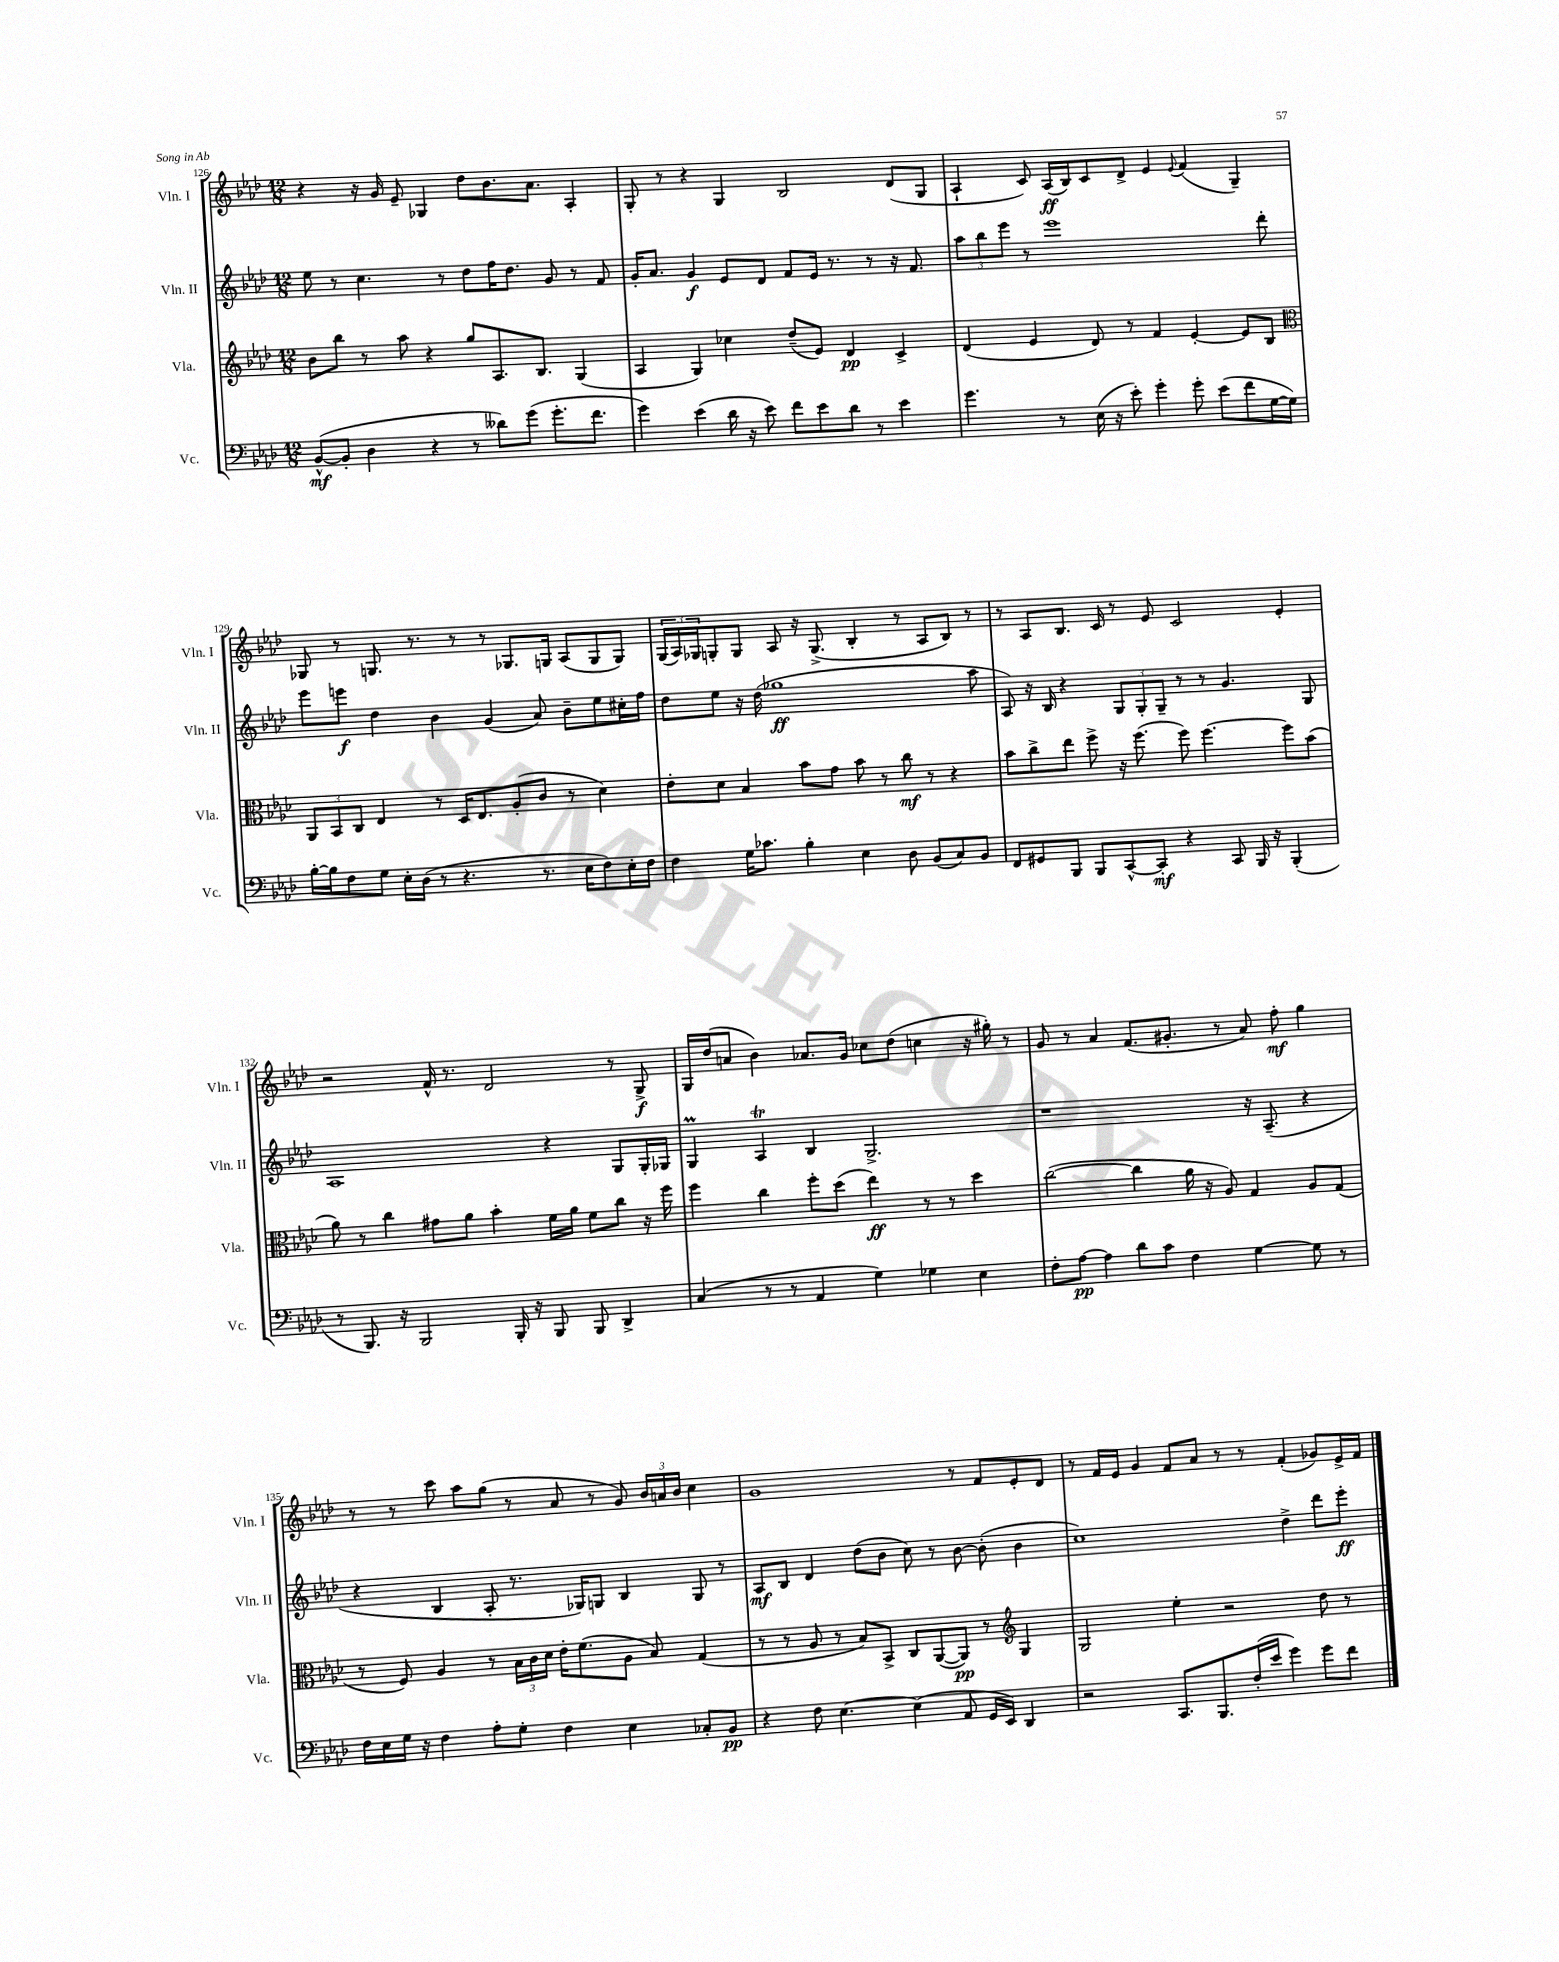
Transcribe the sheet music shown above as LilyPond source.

<<
\new StaffGroup <<
\new Staff = "s0" \with { instrumentName = "Vln. I" shortInstrumentName = "Vln. I" } {
    \clef treble \key aes \major \numericTimeSignature \time 12/8
    r4 r16 g'16 ees'8-- ges4 des''8 bes'8. aes'8. aes4-. |
    g8-. r8 r4 g4 bes2 des'8( g8 |
    aes4-! c'8) aes16\ff( bes16) c'8 des'8-> ees'4 \appoggiatura { ees'8 } f'4( g4--) |
    ges8 r8 g8. r8. r8 r8 ges8. g16 aes8( g8 g8) |
    \tuplet 3/2 { g16( aes16) ges16 } g8-. g8 aes8 r16 g8.->( bes4-. r8 aes8 bes8) r8 |
    r8 aes8 bes8. c'16 r8 ees'8 c'2 ees'4-. |
    r2 f'16-^ r8. des'2 r8 g8->\f |
    g16 des''16( a'8 bes'4) aes'8. g'16 ces''8 des''8( c''4 r16 gis''16-.) r8 |
    g'8 r8 aes'4 f'8.( gis'8.-. r8 aes'8) f''8-.\mf g''4 |
    r8 r8 c'''8 aes''8 g''8( r8 aes'8 r8 g'8) \tuplet 3/2 { bes'16 a'16 bes'16 } c''4 |
    g'1 r8 f'8 ees'8-. des'8 |
    r8 f'16 ees'16 g'4 f'8 aes'8 r8 r8 f'4-.( ges'8) ees'16-> f'16 \bar "|." |
}
\new Staff = "s1" \with { instrumentName = "Vln. II" shortInstrumentName = "Vln. II" } {
    \clef treble \key aes \major \numericTimeSignature \time 12/8
    ees''8 r8 c''4. r8 des''8 f''16 des''8. g'8 r8 f'8 |
    g'16-. aes'8. g'4\f ees'8 des'8 f'8 ees'16 r8. r8 r16 f'8. |
    \tuplet 3/2 { aes''8 bes''8 ees'''8 } r8 ees'''1 des'''8-. |
    ees'''8 e'''8\f des''4 bes'4 g'4( aes'8) bes'8-- ees''8 cis''16-. f''16 |
    des''8 ees''8 r16 des''16( ges''1\ff aes''8 |
    aes8) r16 bes16 r4 \tuplet 3/2 { g8 g8-. g8-- } r8 r8 g'4. g8 |
    aes1 r4 g8 g16-. ges16 |
    g4\prall aes4\trill bes4 g2.-> |
    r1 r16 aes8.--( r4 |
    r4 bes4 aes8-. r8. ges16) g8 bes4 g8 r8 |
    aes8\mf bes8 des'4 des''8( bes'8 c''8) r8 bes'8~ bes'8-.( bes'4 |
    c''1) des''4-> des'''8 ees'''8-.\ff \bar "|." |
}
\new Staff = "s2" \with { instrumentName = "Vla." shortInstrumentName = "Vla." } {
    \clef treble \key aes \major \numericTimeSignature \time 12/8
    bes'8 bes''8 r8 aes''8 r4 g''8 aes8. bes8. g4( |
    aes4 g4) ces''4 des''8--( ees'8) des'4\pp c'4-> |
    des'4( ees'4 des'8) r8 f'4 ees'4~-. ees'8 bes8 |
    \clef alto \tuplet 3/2 { aes,8 bes,8 c8 } ees4 r8 des16 ees8. aes8-.( c'8 r8 des'4) |
    ees'8-. des'8 bes4 bes'8 g'8 bes'8 r8 c''8\mf r8 r4 |
    bes'8 c''8-> ees''8 f''8-> r16 f''8.( f''8) f''4.~ f''8 bes'8( |
    aes'8) r8 c''4 gis'8 aes'8 bes'4-. f'16 aes'16 f'8 c''8 r16 f''16 |
    f''4 c''4 f''8-. des''8( ees''4\ff) r8 r8 des''4 |
    c''2~( c''4 aes'16 r16 aes8) g4 aes8 g8( |
    r8 f8) aes4 r8 \tuplet 3/2 { bes16 c'16 des'16 } ees'16-. f'8.( aes8 bes8) g4( |
    r8 r8 aes8 r8 bes8) bes,8-> c8 aes,8~( aes,8\pp) r8 \clef treble g4 |
    g2 ees''4-. r2 des''8 r8 \bar "|." |
}
\new Staff = "s3" \with { instrumentName = "Vc." shortInstrumentName = "Vc." } {
    \clef bass \key aes \major \numericTimeSignature \time 12/8
    bes,8~-^\mf( bes,8-. des4 r4 r8 deses'8) g'8( g'8.-. f'8. |
    g'4) ees'4( des'16 r16 ees'8) f'8 ees'8 des'8 r8 ees'4 |
    g'4. r8 ees16( r16 ees'8-.) g'4-. g'8-. ees'8( f'8 g16~ g16) |
    bes16~-. bes16 f8 g8 ees16-. des16( r8 r4. r8. ees16 f8) ees16-. f16 |
    f4 g16 ces'8. bes4-. ees4 des8 bes,8( c8) bes,8 |
    f,8 gis,8 bes,,8 bes,,8 c,8~-^ c,8-.\mf r4 c,8 bes,,16 r16 bes,,4-.( |
    r8 bes,,8.) r16 bes,,2 bes,,16-. r16 bes,,8 bes,,8 des,4-> |
    c4( r8 r8 aes,4 g4) ges4 ees4 |
    f8-. aes8~\pp aes4 des'8 c'8 f4 g4~ g8 r8 |
    f16 ees16 g16 r16 f4 aes8-. g8-. f4 ees4 ces8-. bes,8\pp |
    r4 f8 ees4.~ ees4( aes,8 g,16 ees,16) des,4 |
    r2 c,8. bes,,8. f16-.( ees'16 g'4) g'8 f'8 \bar "|." |
}
>>
>>
\layout { \context { \Score currentBarNumber = #126 } }
